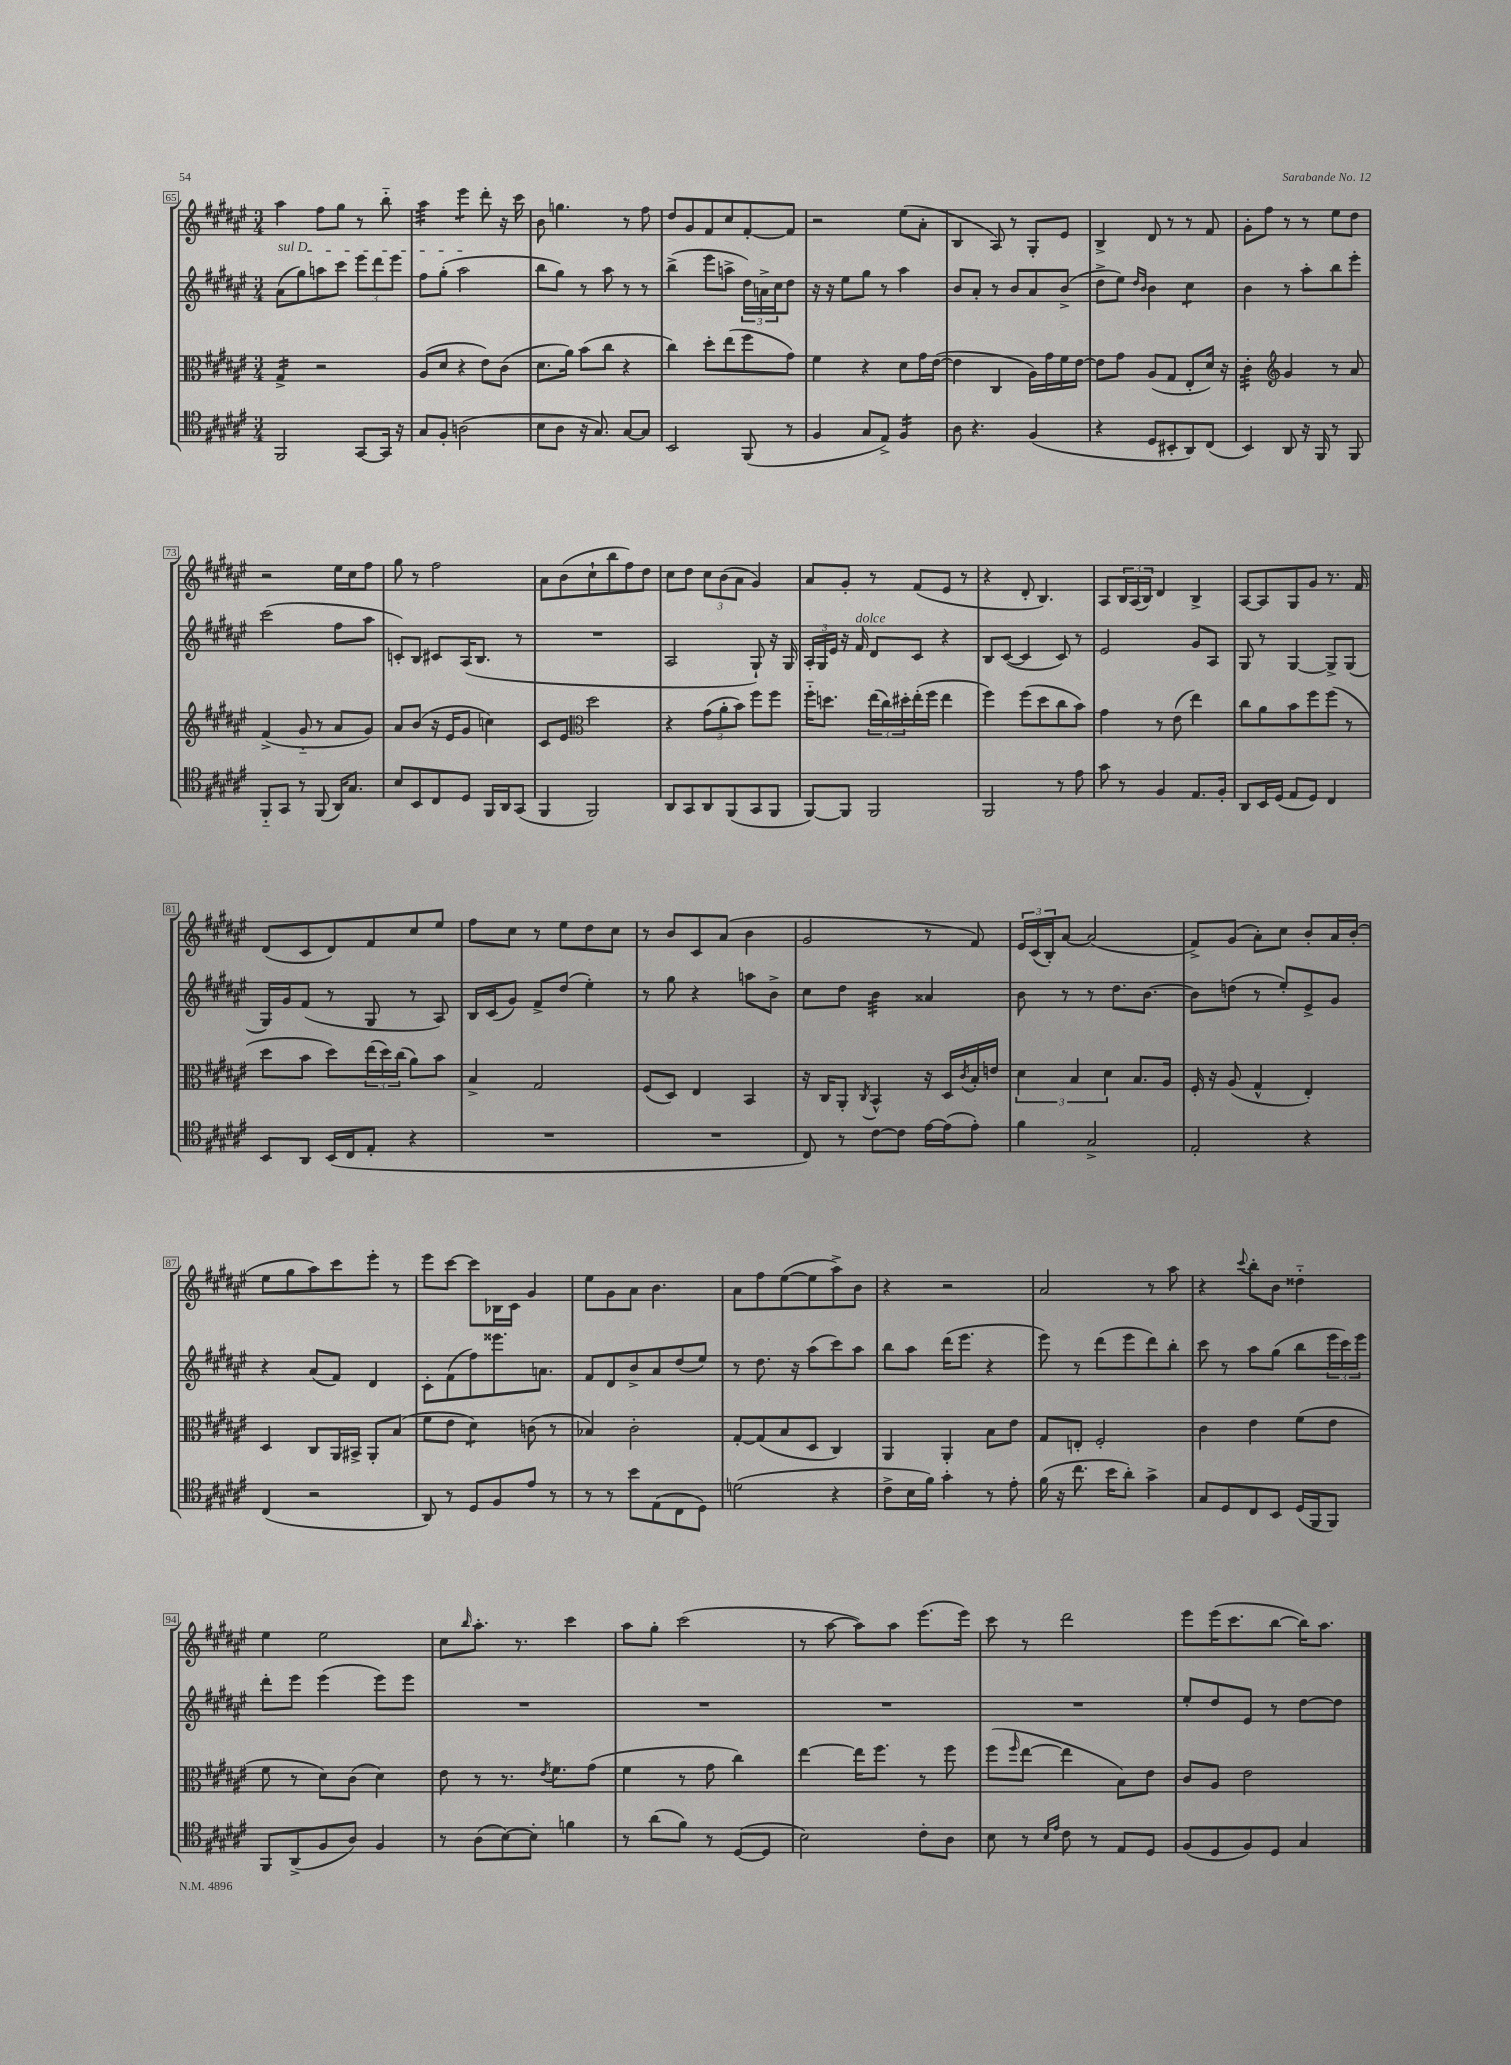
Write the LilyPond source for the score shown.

<<
\new StaffGroup <<
\new Staff = "s0" {
    \clef treble \key fis \major \numericTimeSignature \time 3/4
    ais''4 fis''8 gis''8 r8 b''8-_ |
    ais''4:32 eis'''4:8 dis'''8-. r16 cis'''16 |
    b'8 g''4. r8 fis''8 |
    dis''8 gis'8 fis'8 cis''8 fis'8~-. fis'8 |
    r2 eis''8( ais'8-. |
    b4 ais8) r8 gis8-. eis'8 |
    b4-> dis'8 r8 r8 fis'8 |
    gis'8-. fis''8 r8 r8 eis''8 dis''8 |
    r2 eis''16 cis''16 fis''8 |
    gis''8 r8 fis''2 |
    ais'8 b'8( cis''8-! b''8 fis''8) dis''8 |
    cis''8 dis''8 \tuplet 3/2 { cis''8 b'8( ais'8 } gis'4) |
    ais'8 gis'8-. r8 fis'8( eis'8 r8 |
    r4 dis'8-. b4.) |
    ais8 \tuplet 3/2 { b16 ais16( b16) } dis'4 b4-> |
    ais8~ ais8 gis8 gis'8 r8. fis'16 |
    dis'8( cis'8 dis'8) fis'8 cis''8 eis''8 |
    fis''8 cis''8 r8 eis''8 dis''8 cis''8 |
    r8 b'8 cis'8 ais'8( b'4 |
    gis'2 r8 fis'8) |
    \tuplet 3/2 { eis'16 cis'16( b16-.) } ais'8~ ais'2( |
    fis'8->) gis'8( ais'8-.) cis''8 b'8-. ais'16 b'16-.( |
    eis''8 gis''8 ais''8) cis'''8 eis'''8-. r8 |
    eis'''8 cis'''8~ cis'''8 bes16 cis'16 gis'4 |
    eis''8 gis'8 ais'8 b'4. |
    ais'8 fis''8 eis''8~( eis''8 ais''8->) b'8 |
    r4 r2 |
    ais'2 r8 ais''8 |
    r4 \appoggiatura { cis'''8 } b''8-. b'8 disis''4-_ |
    eis''4 eis''2 |
    cis''8 \grace { b''16 } ais''8.-. r8. cis'''4 |
    ais''8 gis''8-. cis'''2( |
    r8 ais''8~ ais''8) ais''8 eis'''8.( eis'''16) |
    cis'''8 r8 dis'''2 |
    eis'''8 eis'''16( cis'''8. b''8~ b''16) ais''8. \bar "|." |
}
\new Staff = "s1" {
    \clef treble \key fis \major \numericTimeSignature \time 3/4
    \once \override TextSpanner.bound-details.left.text = \markup { \italic "sul D" } ais'8\startTextSpan( gis''8) a''8 cis'''8 \tuplet 3/2 { eis'''8 dis'''8 eis'''8 } |
    fis''8 gis''8-.( ais''2\stopTextSpan |
    b''8 gis''8) r8 ais''8 r8 r8 |
    b''4->( eis'''8 a''8-> \tuplet 3/2 { dis''16) a'16-> cis''16 } dis''8 |
    r16 r16 eis''8 gis''8 r8 ais''4 |
    b'8 ais'8-. r8 b'8 ais'8 b'8->( |
    dis''8-> eis''8) \grace { dis''16 b'16 } b'4 cis''4:8 |
    b'4 r8 ais''8-. b''8 eis'''8-. |
    cis'''2( fis''8 ais''8 |
    c'8-.) b8 cis'8 ais16( b8. r8 |
    R2. |
    ais2 gis8-!) r16 gis16 |
    \tuplet 3/2 { ais16-. gis16 eis'16 } r16 fis'16^\markup { \italic "dolce" } dis'8 cis'8 r4 |
    b8 cis'8~( cis'4 cis'8) r8 |
    eis'2 gis'8 ais8 |
    gis8 r8 gis4~ gis8-> gis8( |
    gis16) gis'16 fis'8( r8 gis8 r8 ais8) |
    b16 cis'16( gis'8) fis'8-> dis''8( eis''4-.) |
    r8 gis''8 r4 a''8 b'8-> |
    cis''8 dis''8 b'4:32 aisis'4 |
    b'8 r8 r8 dis''8. b'8.~ |
    b'8 d''8( r8 eis''8-.) eis'8-> gis'8 |
    r4 ais'8( fis'8) dis'4 |
    cis'8-. fis'8( fis''8) eisis'''8. a'8. |
    fis'8 dis'8 b'8-> ais'8 dis''8( eis''8) |
    r8 dis''8. r16 ais''8( cis'''8) ais''8 |
    b''8 ais''8 dis'''16( eis'''8. r4 |
    eis'''8) r8 dis'''8( eis'''8 dis'''8) b''8-. |
    cis'''8 r8 ais''8 gis''8( b''8 \tuplet 3/2 { eis'''16 cis'''16) eis'''16 } |
    dis'''8-. eis'''8 eis'''4( eis'''8) eis'''8 |
    R2. |
    R2. |
    R2. |
    R2. |
    eis''8-. dis''8 eis'8 r8 dis''8~ dis''8 \bar "|." |
}
\new Staff = "s2" {
    \clef alto \key fis \major \numericTimeSignature \time 3/4
    gis4:16-> r2 |
    ais8( dis'8 r4 eis'8) cis'8( |
    dis'8. ais'16) b'8( cis''8 r4 |
    cis''4) dis''8-. eis''8( fis''8 gis'8) |
    fis'4 r4 dis'8 gis'16 eis'16~( |
    eis'4 cis4 ais16) gis'16 fis'16 eis'16~ |
    eis'8 gis'8 ais8( gis8 eis8-. dis'16) r16 |
    cis'4:32-. \clef treble gis'4 r8 ais'8 |
    fis'4->( gis'8-_ r8 ais'8 gis'8) |
    ais'8 b'8( r16 eis'16 gis'8 c''4) |
    cis'8 eis'8 \clef alto dis''2 |
    r4 \tuplet 3/2 { gis'8( ais'8-. b'8) } fis''8 fis''8 |
    fis''16-_ d''8. \tuplet 3/2 { eis''16( cis''16) dis''16-. } eis''16-.( fis''16 eis''4 |
    fis''4) fis''8( dis''8 cis''8 b'8) |
    gis'4 r8 eis'8( eis''4) |
    cis''8 ais'8 b'8 fis''8 fis''8( r8 |
    dis''8 b'8 dis''8) \tuplet 3/2 { eis''16( dis''16) cis''16( } ais'8) b'8 |
    b4-> gis2 |
    fis8( dis8) eis4 b,4 |
    r16 cis16 ais,8-. \acciaccatura { cis8 } b,4-^ r16 dis16 \acciaccatura { cis'8 } b16-. e'16 |
    \tuplet 3/2 { dis'4 b4 dis'4 } b8. ais16 |
    fis16-. r16 ais8( gis4-^ eis4-.) |
    dis4 cis8 ais,16 bis,16-> ais,8-. b8( |
    fis'8 eis'8 dis'4:8) c'8( r8 |
    bes4) cis'2-. |
    gis8~-. gis8( b8 dis8 cis4) |
    ais,4 ais,4-. b8 eis'8 |
    gis8 e8-. fis2-. |
    cis'4 eis'4 fis'8( eis'8 |
    fis'8 r8 dis'8) cis'8( dis'4) |
    eis'8 r8 r8. \acciaccatura { eis'8 } fis'8. gis'8( |
    fis'4 r8 gis'8 cis''4) |
    eis''4~ eis''16 fis''8. r8 fis''8 |
    fis''8( \grace { fis''16 } eis''8~ eis''4 b8) eis'8 |
    cis'8 ais8 eis'2 \bar "|." |
}
\new Staff = "s3" {
    \clef tenor \key fis \major \numericTimeSignature \time 3/4
    fis,2 gis,8~ gis,16 r16 |
    gis8 fis8-. a2( |
    b8 ais8 r16 gis8.) gis8~ gis8 |
    b,2 fis,8( r8 |
    fis4 gis8 eis8->) fis4:16 |
    ais8 r4. fis4( |
    r4 dis8 bis,8-. ais,8) cis8( |
    b,4) ais,8 r16 fis,16 r8 fis,8 |
    fis,8-_ gis,8 r8 fis,8( ais,16) gis8. |
    b8 b,8 cis8 dis8 fis,16 ais,16 gis,8( |
    fis,4 fis,2) |
    ais,8 gis,8 ais,8 fis,8( gis,8 fis,8 |
    fis,8~) fis,8 fis,2 |
    fis,2 r8 eis'8 |
    gis'8 r8 fis4 eis8. fis16-. |
    ais,8 b,16 dis16( eis8 dis8) cis4 |
    b,8 ais,8 b,16( cis16 eis8-. r4 |
    R2. |
    R2. |
    cis8) r8 cis'8~ cis'8 eis'16~ eis'16( eis'8-.) |
    fis'4 gis2-> |
    eis2-. r4 |
    cis4( r2 |
    ais,8) r8 dis8 fis8 eis'8 r8 |
    r8 r8 b'8 eis8( cis8 dis8) |
    d'2( r4 |
    cis'8-> b16 fis'16) gis'4-. r8 eis'8-. |
    fis'16( r16 cis''8. b'16 ais'8-.) gis'4-> |
    gis8 dis8 cis8 b,8 dis16( fis,16 fis,8) |
    fis,8 ais,8->( fis8 ais8) fis4 |
    r8 ais8( b8~) b8-. f'4 |
    r8 ais'8( fis'8) r8 dis8~( dis8 |
    b2) cis'8-. ais8 |
    b8 r8 \grace { b16 eis'16 } cis'8 r8 eis8 dis8 |
    fis8( dis8 fis8) dis8 gis4 \bar "|." |
}
>>
>>
\layout { \context { \Score currentBarNumber = #65 \override BarNumber.stencil = #(make-stencil-boxer 0.1 0.3 ly:text-interface::print) } }
